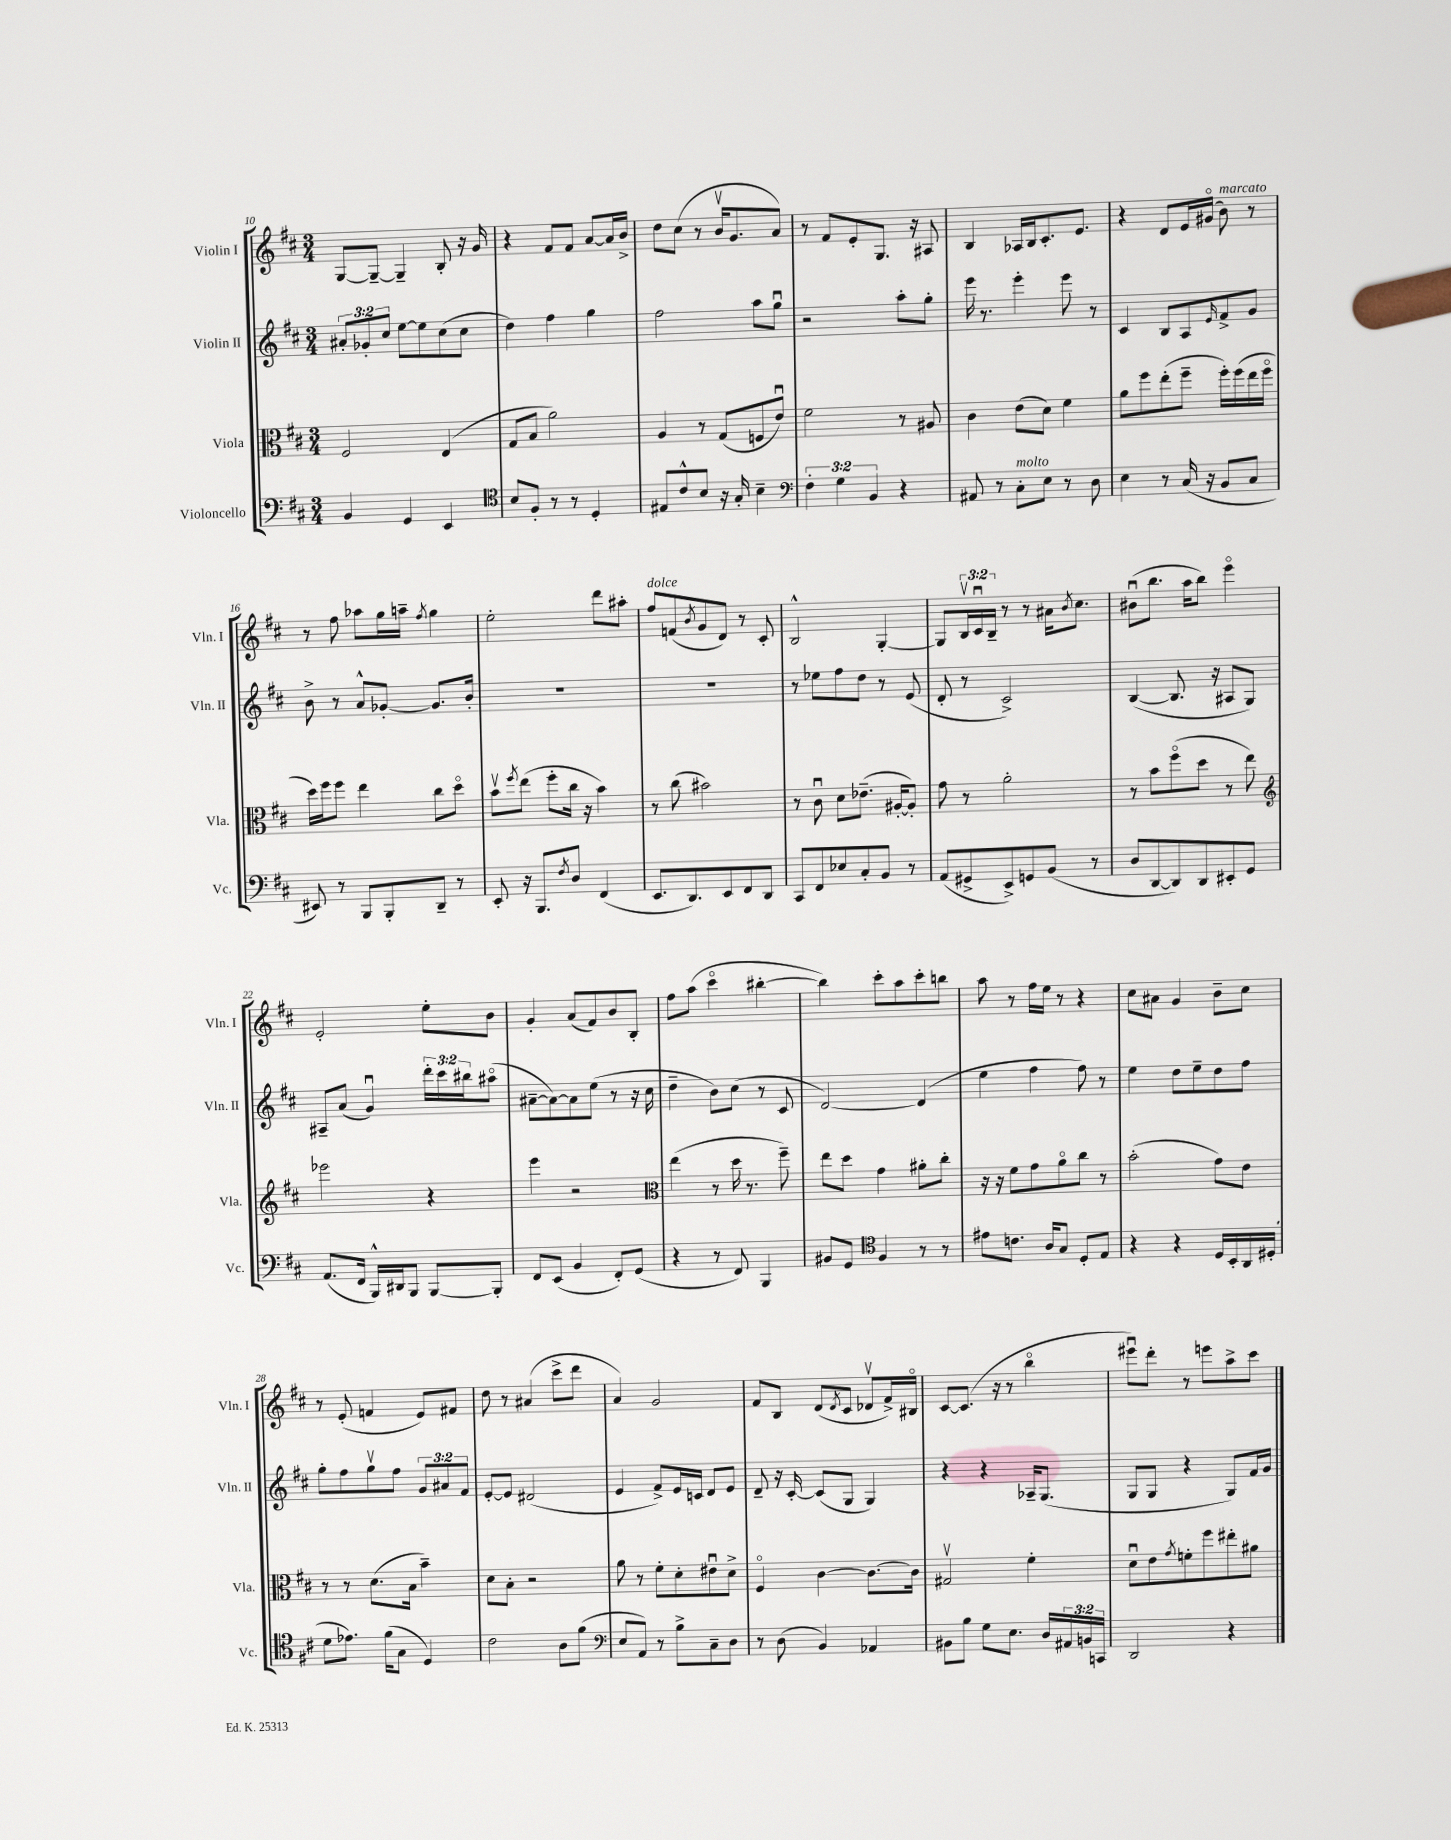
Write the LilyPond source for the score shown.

<<
\new StaffGroup <<
\new Staff = "s0" \with { instrumentName = "Violin I" shortInstrumentName = "Vln. I" } {
    \clef treble \key d \major \numericTimeSignature \time 3/4 \override Staff.TupletNumber.text = #tuplet-number::calc-fraction-text
    g8~ g8~-- g4-- b8-. r16 g'16 |
    r4 fis'8 fis'8 a'8~ a'16 b'16-> |
    d''8 cis''8( r8 b'16\upbow g'8. a'8) |
    r8 fis'8 e'8-. g8. r16 ais8 |
    b4 aes16 b16 cis'8.-. e'8. |
    r4 d'8 e'16 gis'16\flageolet( b'8^\markup { \italic "marcato" }) r8 |
    r8 fis''8 aes''8 g''16 a''16-- \acciaccatura { fis''8 } g''4 |
    e''2-. d'''8 ais''8-. |
    fis''8^\markup { \italic "dolce" } f'8( \acciaccatura { b'8 } g'8 d'8) r8 cis'8-. |
    b2-^ g4~-. |
    g8 \tuplet 3/2 { b16\upbow cis'16\downbow b16-- } r8 r8 ais'16 \acciaccatura { b'8 } cis''8. |
    bis'8\downbow( b''8. a''16 b''8) e'''4\flageolet |
    e'2-. e''8-. b'8 |
    g'4-. a'8( fis'8) b'8 b8-. |
    fis''8 a''8( cis'''4\flageolet bis''4~-. |
    bis''4) cis'''8-. a''8 cis'''8-. b''8 |
    a''8 r8 fis''16 e''16 r8 r4 |
    cis''8 ais'8 g'4 b'8-- cis''8 |
    r8 e'8-.( f'4 e'8) fis'8 |
    d''8 r8 ais'4( cis'''8-> d'''8 |
    a'4) g'2 |
    fis'8 b8 d'8( \acciaccatura { d'8 } cis'8 des'8\upbow fis'16->) bis16\flageolet |
    cis'8~ cis'8.( r16 r8 b''4\flageolet |
    eis'''8\downbow) d'''8-. r8 e'''8 a''8-> cis'''8 \bar "|." |
}
\new Staff = "s1" \with { instrumentName = "Violin II" shortInstrumentName = "Vln. II" } {
    \clef treble \key d \major \numericTimeSignature \time 3/4 \override Staff.TupletNumber.text = #tuplet-number::calc-fraction-text
    \tuplet 3/2 { ais'8-. ges'8-. cis''8 } e''8~ e''8 cis''8( cis''8 |
    d''4) fis''4 g''4 |
    fis''2 a''8 g''8\downbow |
    r2 a''8-. g''8-. |
    e'''16 r8. e'''4-. e'''8 r8 |
    cis'4 b8 a8 \grace { e'16 } fis'8-> g'8 |
    b'8-> r8 a'8-^ ges'8~-. ges'8. b'16-. |
    R2. |
    R2. |
    r8 ees''8 fis''8 d''8 r8 e'8( |
    d'8-. r8 cis'2->) |
    b4~( b8. r16 ais8 g8) |
    ais8-- a'8( g'4\downbow) \tuplet 3/2 { d'''16-. cis'''16 bis''16 } ais''8\flageolet( |
    ais'8~-- ais'8~) ais'8 e''8( r8 r16 cis''16 |
    d''4-- b'8) cis''8( r8 cis'8 |
    d'2~) d'4( |
    e''4 fis''4 fis''8) r8 |
    e''4 d''8 e''8-- d''8 fis''8 |
    g''8-. fis''8 g''8\upbow fis''8 \tuplet 3/2 { g'8 ais'8 fis'8 } |
    e'8~-. e'8 dis'2( |
    e'4 fis'8->) e'16 c'16 d'8 e'8 |
    d'8-- r16 cis'16~-. cis'8( g8 g4) |
    r4 r4 aes16-- g8.( |
    g8 g8 r4 g8) fis'16 g'16 \bar "|." |
}
\new Staff = "s2" \with { instrumentName = "Viola" shortInstrumentName = "Vla." } {
    \clef alto \key d \major \numericTimeSignature \time 3/4
    fis2 e4( |
    g8 b8 a'2) |
    a4 r8 g8( f8 e'8\downbow) |
    fis'2 r8 ais8 |
    cis'4 e'8( d'8) fis'4 |
    a'8 fis''8 e''8-.( fis''8-- fis''16-.) fis''16( e''16 fis''16\flageolet |
    d''16) fis''16 fis''8 e''4 cis''8 d''8\flageolet |
    b'8\upbow \acciaccatura { fis''8 } e''8( fis''8-. cis''16 r16 b'4) |
    r8 cis''8( bis'2) |
    r8 cis'8\downbow d'8 ees'8.--( ais16~-. ais8-.) |
    g'8 r8 a'2-. |
    r8 b'8 fis''8\flageolet( d''8 r8 e''8) |
    \clef treble ees'''2 r4 |
    e'''4 r2 |
    \clef alto e''4( r8 d''16 r8. fis''8--) |
    e''8 d''8 g'4 ais'8-. cis''8-. |
    r16 r16 fis'8 g'8 a'8\flageolet cis''8 r8 |
    b'2-.( g'8) e'8 |
    r8 r8 d'8.( b16 b'4--) |
    d'8 b8-. r2 |
    a'8 r8 fis'8-. d'8-. eis'8\downbow d'8-> |
    fis4\flageolet cis'4~ cis'8.~ cis'16 |
    gis2\upbow fis'4-. |
    d'8\downbow e'8 \acciaccatura { g'8 } f'8-. fis''8 eis''8-. ais'8 \bar "|." |
}
\new Staff = "s3" \with { instrumentName = "Violoncello" shortInstrumentName = "Vc." } {
    \clef bass \key d \major \numericTimeSignature \time 3/4 \override Staff.TupletNumber.text = #tuplet-number::calc-fraction-text
    b,4 g,4 e,4 |
    \clef tenor b8 fis8-. r8 r8 d4-. |
    eis8 cis'8-^ b8 r16 g16-. b4-- |
    \clef bass \tuplet 3/2 { fis4-. g4 b,4 } r4 |
    ais,8 r8 cis8-.^\markup { \italic "molto" } e8 r8 d8 |
    e4 r8 cis16( r16 b,8 cis8 |
    eis,8) r8 b,,8 b,,8-. d,8-- r8 |
    e,8-. r16 b,,8. \acciaccatura { fis8 } d8 fis,4( |
    e,8. d,8.) e,8 fis,8 d,8 |
    cis,8 fis,8 ees8 cis8-. b,8 r8 |
    a,8( gis,8-> e,8->) g,8 b,8( r8 |
    d8 d,8~ d,8) d,8 eis,8-. g,8 |
    a,8.( fis,16 b,,16-^) dis,16 b,,8 b,,8~ b,,8-. |
    fis,8 e,8( b,4 fis,8-.) g,8( |
    r4 r8 fis,8) b,,4 |
    bis,8 g,8 \clef tenor fis4 r8 r8 |
    eis'8 c'8. a16 g8 d8-. e8 |
    r4 r4 d16 b,16-. a,16 dis16-.( |
    d'8 ees'8.) fis'16( g8 d4) |
    cis'2 a8 fis'8( |
    \clef bass e8 a,8) r8 b8-> cis8-- d8 |
    r8 d8( b,4) aes,4 |
    bis,8 b8 g8 e8. d16 \tuplet 3/2 { ais,16 b,16 c,16 } |
    d,2 r4 \bar "|." |
}
>>
>>
\layout { \context { \Score currentBarNumber = #10 } }
